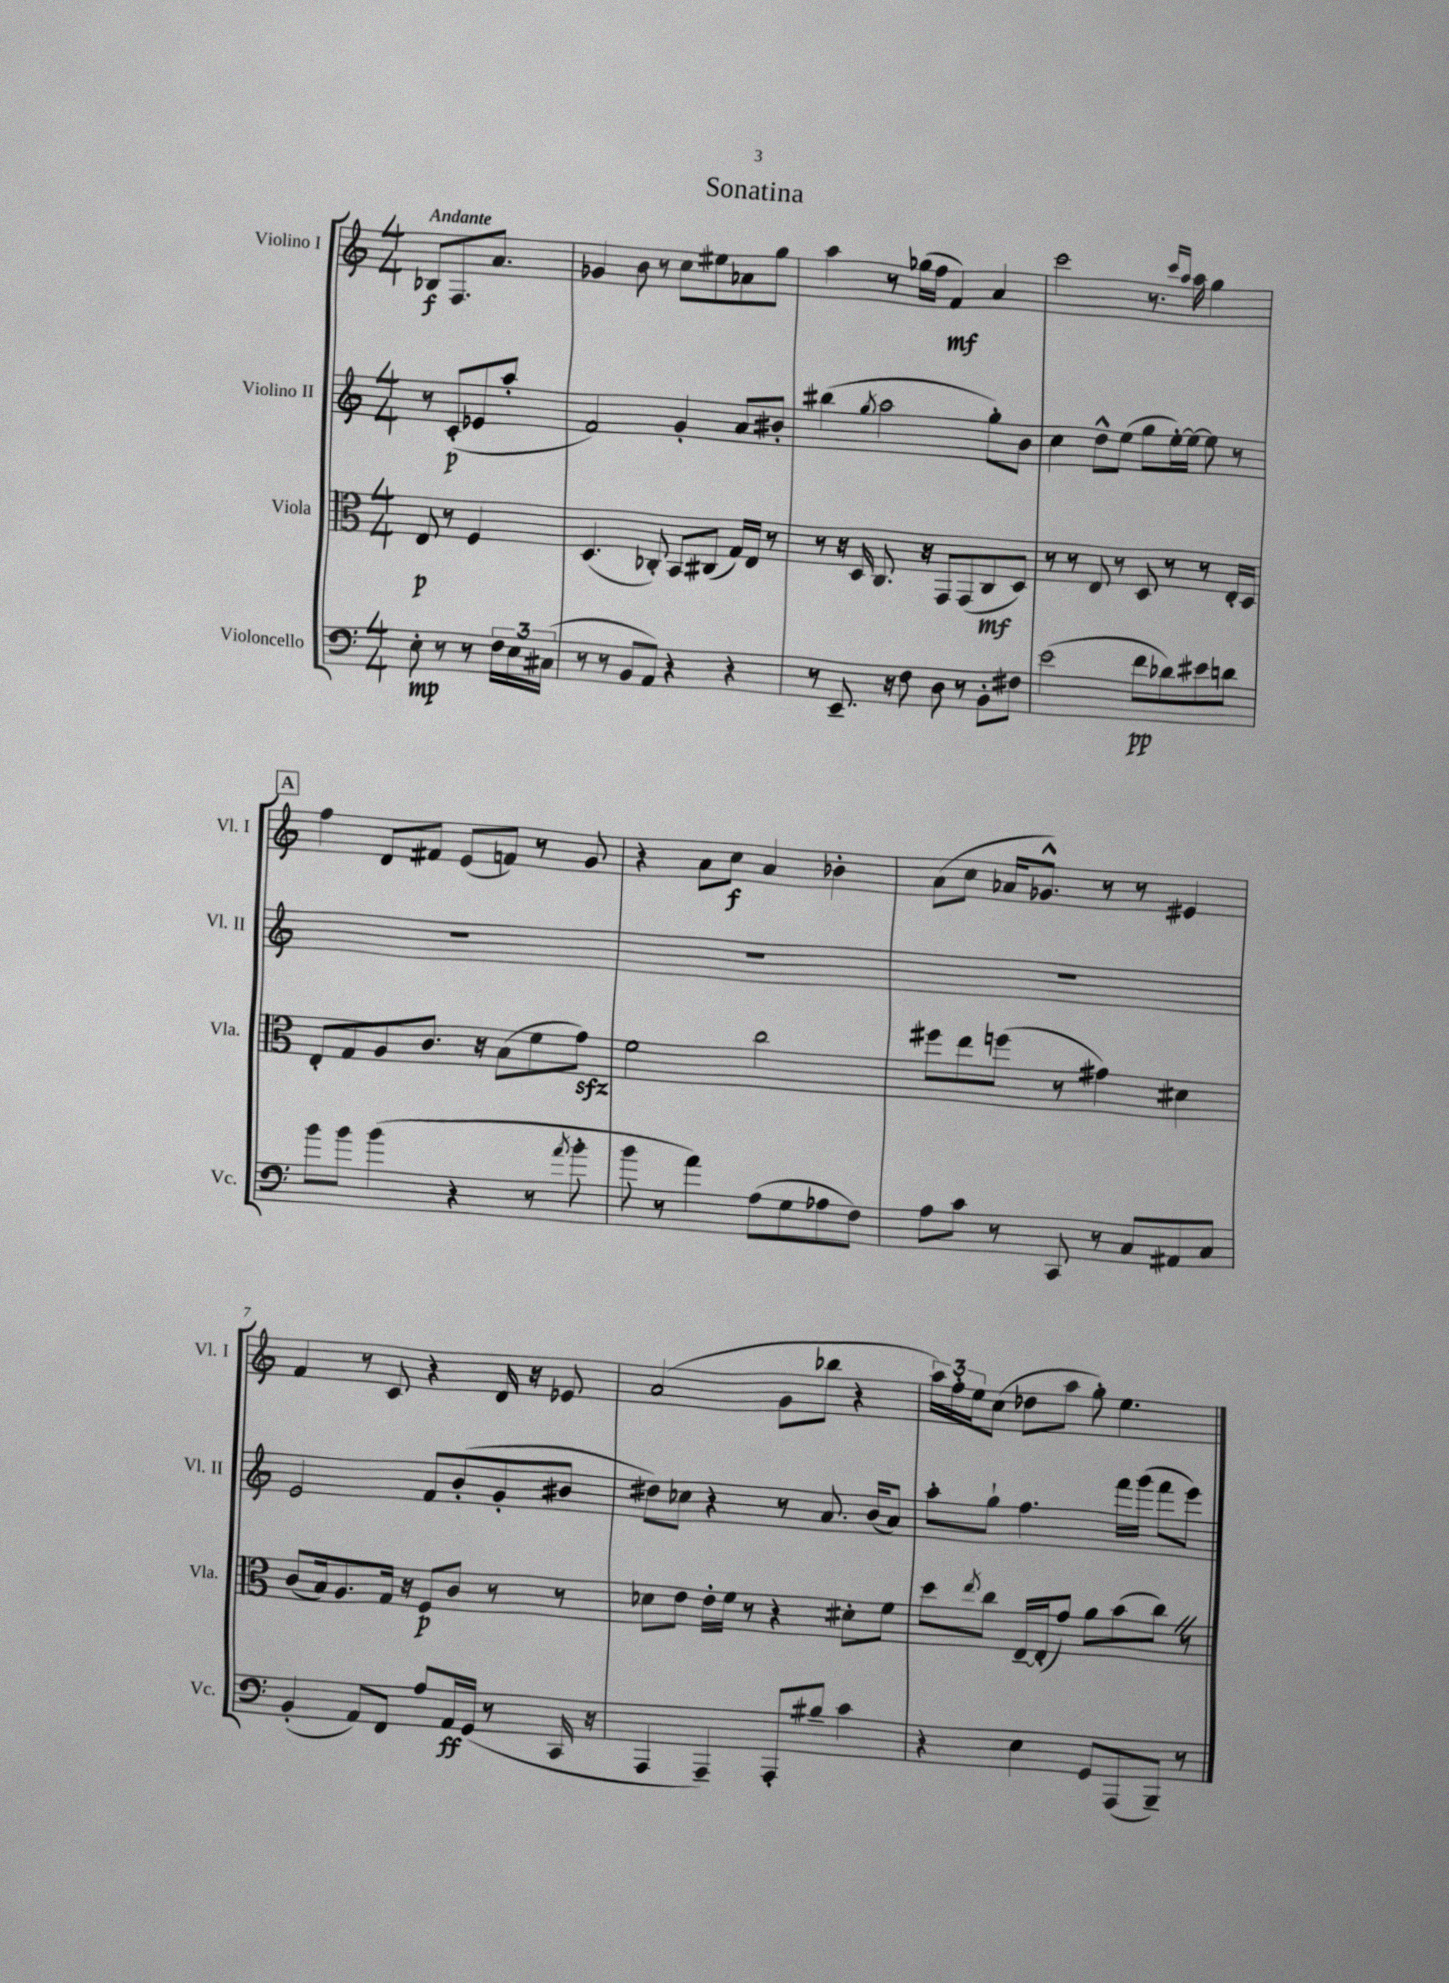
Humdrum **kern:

**kern	**kern	**kern	**kern
*staff4	*staff3	*staff2	*staff1
*clefF4	*clefC3	*clefG2	*clefG2
*k[]	*k[]	*k[]	*k[]
*M4/4	*M4/4	*M4/4	*M4/4
8E'	8E	8r	8B-
8r	8r	(8c'	8.F
8r	4F	8e-	.
.	.	.	8.a
24F	.	8aa'	.
24E	.	.	.
(24C#	.	.	.
=	=	=	=
8r	(4.D	2f)	4g-
8r	.	.	.
8BB	.	.	8b
8AA)	8C-')	.	8r
4r	8BB	4g'	8cc
.	(8C#	.	8ee#
4r	16G)	8a	8a-
.	16E	.	.
.	8r	8b#'	8gg
=	=	=	=
8r	8r	(4bb#	4aa
8.EE~	16r	.	.
.	16D	.	.
.	.	8qgg	.
.	8.C	2aa	8r
16r	.	.	.
8F	.	.	(16gg-
.	16r	.	16ff
8D	8GG	.	4f)
8r	(8GG	.	.
8BB'	8C	8gg')	4a
8F#	8D)	8b	.
=	=	=	=
(2e	8r	4cc	2ccc
.	8r	.	.
.	8E	8dd^^	.
.	8r	(8ee	.
8f	8D	8gg	8.r
8d-)	8r	[16ee')	.
.	.	.	16qqccc
.	.	.	16qqaa
.	.	16ee_	16aa
8e#	8r	8ee]	4gg
8d	16E'	8r	.
.	16D	.	.
=	=	=	=
8b	8E'	1r	4ff
8b	8G	.	.
(4b	8A	.	8d
.	8.c	.	8f#
4r	.	.	(8e
.	16r	.	.
.	(8B	.	8f)
8r	8f	.	8r
8qa	.	.	.
8b'	8g)	.	8g
=	=	=	=
8b	2f	1r	4r
8r	.	.	.
4a)	.	.	8a
.	.	.	8cc
(8A	2cc	.	4a
8G	.	.	.
8A-	.	.	4b-'
8F)	.	.	.
=	=	=	=
8A	8ff#	1r	(8a
8c	8ee	.	8cc
8r	(8ff	.	16a-
.	.	.	8.g-^^)
8CC	8r	.	.
8r	4g#)	.	8r
8C	.	.	8r
8AA#	4d#	.	4e#
8C	.	.	.
=	=	=	=
(4BB'	(8c	2e	4f
.	16B)	.	.
.	8.A	.	.
8AA)	.	.	8r
8FF	16G	.	8c
.	16r	.	.
8A	8F	8f	4r
16AA	8c	(8b'	.
(16GG	.	.	.
8r	8r	8g'	16d
.	.	.	16r
16CC	8r	8b#	8e-
16r	.	.	.
=	=	=	=
4AAA	8d-	8dd#)	(2a
.	8e	8cc-	.
4AAA~)	16e'	4r	.
.	16f	.	.
.	8r	.	.
8AAA'	4r	8r	8g
8B#~	.	8.a	8bb-
4c	8d#'	.	4r
.	.	(16b	.
.	8f	8a)	.
=	=	=	=
4r	8dd	8aa'	24aa)
.	.	.	24ff'
.	.	.	24ee
.	8qee	.	.
.	8cc	8gg`	(8cc
4E	[16E~	4.ff	8dd-
.	(16E']	.	.
.	8g)	.	8aa
8GG	8a	.	8gg')
(8AAA	(8b	16fff	4.ee
.	.	(16ggg	.
8BBB~)	8cc)	8fff	.
8r	8r	8eee)	.
==	==	==	==
*-	*-	*-	*-
